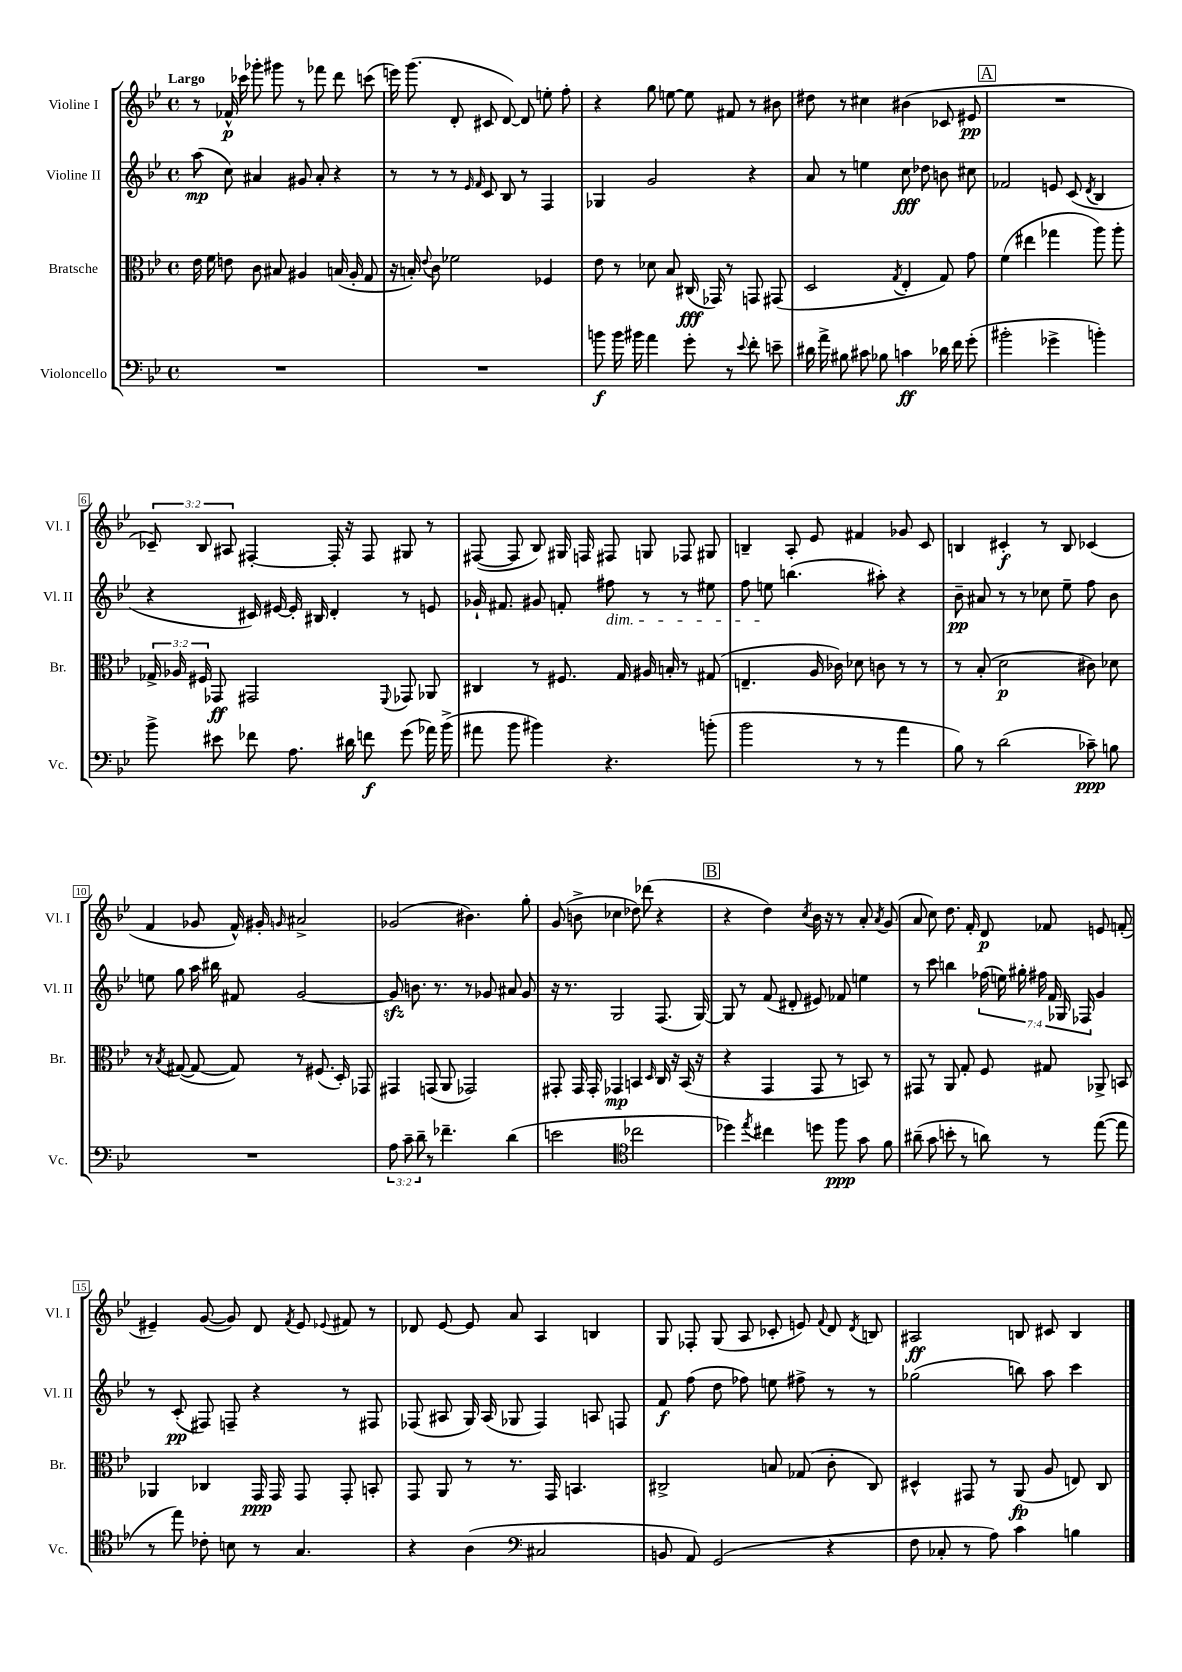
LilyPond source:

<<
\new StaffGroup <<
\new Staff = "s0" \with { instrumentName = "Violine I" shortInstrumentName = "Vl. I" } {
    \clef treble \key bes \major \defaultTimeSignature \time 4/4 \override Staff.TupletNumber.text = #tuplet-number::calc-fraction-text \tempo "Largo"
    \autoBeamOff r8 fes'16-^\p ces'''16 ges'''8-. gis'''8 r8 fes'''8 d'''8 c'''8( |
    e'''16) g'''8.( d'8-. cis'8 d'8~) d'8 e''8-. f''8-. |
    r4 g''8 e''8~ e''8 fis'8 r8 bis'8 |
    dis''8 r8 cis''4 bis'4( ces'8 eis'8\pp |
    \mark \markup { \box "A" } R1 |
    \tuplet 3/2 { ces'8--) bes8 ais8 } fis4~-. fis16-. r16 fis8 gis8 r8 |
    fis8~( fis8 bes8) gis16 f16 fis8 g8 fes8 gis8 |
    b4-- a8-. ees'8 fis'4 ges'8 c'8 |
    b4 cis'4-.\f r8 b8 ces'4( |
    f'4 ges'8 f'16-^) gis'16-. \grace { g'16 } ais'2-> |
    ges'2( bis'4.) g''8-. |
    g'8( b'8-> ces''4 des''8) des'''8( r4 |
    \mark \markup { \box "B" } r4 d''4) \acciaccatura { c''8 } bes'16 r16 r8 a'8-. \acciaccatura { a'8 } g'8( |
    a'8 c''8) d''8. f'16-. d'8\p fes'8 e'8 f'8-.( |
    eis'4--) g'8~( g'8) d'8 \acciaccatura { f'8 } eis'8 \appoggiatura { ees'8 } fis'8 r8 |
    des'8 ees'8~ ees'8 a'8 a4 b4 |
    g8 fes8-. g8( a8 ces'8-. e'8) \appoggiatura { f'8 } d'8 \acciaccatura { d'8 } b8 |
    ais2\ff b8 cis'8 b4 \bar "|." |
}
\new Staff = "s1" \with { instrumentName = "Violine II" shortInstrumentName = "Vl. II" } {
    \clef treble \key bes \major \defaultTimeSignature \time 4/4 \override Staff.TupletNumber.text = #tuplet-number::calc-fraction-text
    \autoBeamOff a''8\mp( c''8) ais'4 gis'8 ais'8-. r4 |
    r8 r8 r8 \grace { ees'16 f'16 } c'8 bes8 r8 f4 |
    ges4 g'2 r4 |
    a'8 r8 e''4 c''8\fff des''8 b'8 cis''8 |
    \mark \markup { \box "A" } fes'2 e'8 c'8( \acciaccatura { d'8 } bes4 |
    r4 cis'16) eis'16~ eis'16-. bis16 d'4-. r8 e'8 |
    ges'16-! fis'8. gis'8 f'8-. fis''8\dim r8 r8 eis''8 |
    f''8 e''8\! b''4.( ais''8-.) r4 |
    bes'8--\pp ais'8 r8 r8 ces''8 ees''8-- f''8 bes'8 |
    e''8 g''8 a''16 bis''16 fis'8 g'2~ |
    g'8\sfz b'8. r8. r8 ges'8 ais'8 ges'8 |
    r16 r8. g2 f8.( g16~) |
    \mark \markup { \box "B" } g8 r8 f'8( dis'8-. eis'8) fes'8 e''4 |
    r8 c'''8 b''4 \tuplet 7/4 { fes''16( e''16) gis''16-. fis''16 f'16 ges16 fes16 } g'4 |
    r8 c'8-.\pp( fis8) f8-- r4 r8 fis8 |
    fes8( ais8 g16) ais16( ges8 fes4) a8 f8 |
    f'8\f f''8( d''8 fes''8) e''8 fis''8-> r8 r8 |
    ges''2( b''8) a''8 c'''4 \bar "|." |
}
\new Staff = "s2" \with { instrumentName = "Bratsche" shortInstrumentName = "Br." } {
    \clef alto \key bes \major \defaultTimeSignature \time 4/4 \override Staff.TupletNumber.text = #tuplet-number::calc-fraction-text
    \autoBeamOff ees'16 f'16 e'8 c'8 bis8 ais4 b16( ais16-. g8 |
    r16 b16-.) \appoggiatura { ees'8 } c'8 fes'2 fes4 |
    ees'8 r8 des'8 bes8 cis16\fff( ges,16) r8 g,8 gis,8( |
    d2 \acciaccatura { g8 } ees4-. g8) g'8 |
    \mark \markup { \box "A" } f'4( eis''4 ges''4 a''8) a''8-. |
    \tuplet 3/2 { ges16-> aes16 fis16 } ges,8\ff gis,2 \appoggiatura { f,8 } ges,8 aes,8 |
    cis4 r8 fis8. g16 ais16 b16-. r8 gis8( |
    e4.-- a16 ces'16) des'8 c'8 r8 r8 |
    r8 bes8-.( d'2\p cis'8) des'8 |
    r8 \acciaccatura { bes8 } gis8~( gis8~ gis8) r8 fis8.( d16-.) ges,8 |
    gis,4 g,8( a,8 ges,2) |
    gis,8-. gis,16 gis,16-. ges,4\mp b,4 \grace { d16 } c16 r16 b,16( r16 |
    \mark \markup { \box "B" } r4 g,4 g,8 r8 b,8) r8 |
    gis,8 r8 a,8 g8-. f8 gis8 aes,8-> b,8 |
    aes,4 ces4 g,16\ppp g,16 g,8 g,8-. b,8-. |
    g,8 a,8 r8 r8. g,16 b,4. |
    cis2-> b8 ges8( c'8-. cis8) |
    dis4-^ gis,8 r8 a,8\fp( a8 e8) c8 \bar "|." |
}
\new Staff = "s3" \with { instrumentName = "Violoncello" shortInstrumentName = "Vc." } {
    \clef bass \key bes \major \defaultTimeSignature \time 4/4 \override Staff.TupletNumber.text = #tuplet-number::calc-fraction-text
    \autoBeamOff R1 |
    R1 |
    b'8\f b'16 bis'16 a'4 g'8-. r8 \appoggiatura { ees'8 } f'8-. e'8-- |
    dis'16 a'16-> bis8 cis'8 bes8 c'4\ff des'16 f'16 g'8-.( |
    \mark \markup { \box "A" } bis'2-. ges'4-> b'4-.) |
    bes'8-> eis'8 fes'8 a8. dis'16 f'8\f g'8( aes'16) bes'16->( |
    ais'8 bes'8 bis'4) r4. b'8-.( |
    bes'2 r8 r8 a'4 |
    bes8) r8 d'2( ces'8--\ppp) b8 |
    R1 |
    \tuplet 3/2 { a8 c'8-- d'8-- } r8 fes'4.-- d'4( |
    e'2 \clef tenor ces''2 |
    \mark \markup { \box "B" } des''4) \acciaccatura { ees''8 } cis''4 d''8 f''8\ppp g'8 f'8 |
    ais'8--( g'8 b'8-. r8 a'8) r8 ees''8~( ees''8 |
    r8 ees''8) ces'8-. b8 r8 g4. |
    r4 a4( \clef bass cis2 |
    b,8 a,8) g,2( r4 |
    f8 ces8-. r8 a8) c'4 b4 \bar "|." |
}
>>
>>
\layout { \context { \Score \override BarNumber.stencil = #(make-stencil-boxer 0.1 0.3 ly:text-interface::print) } }
